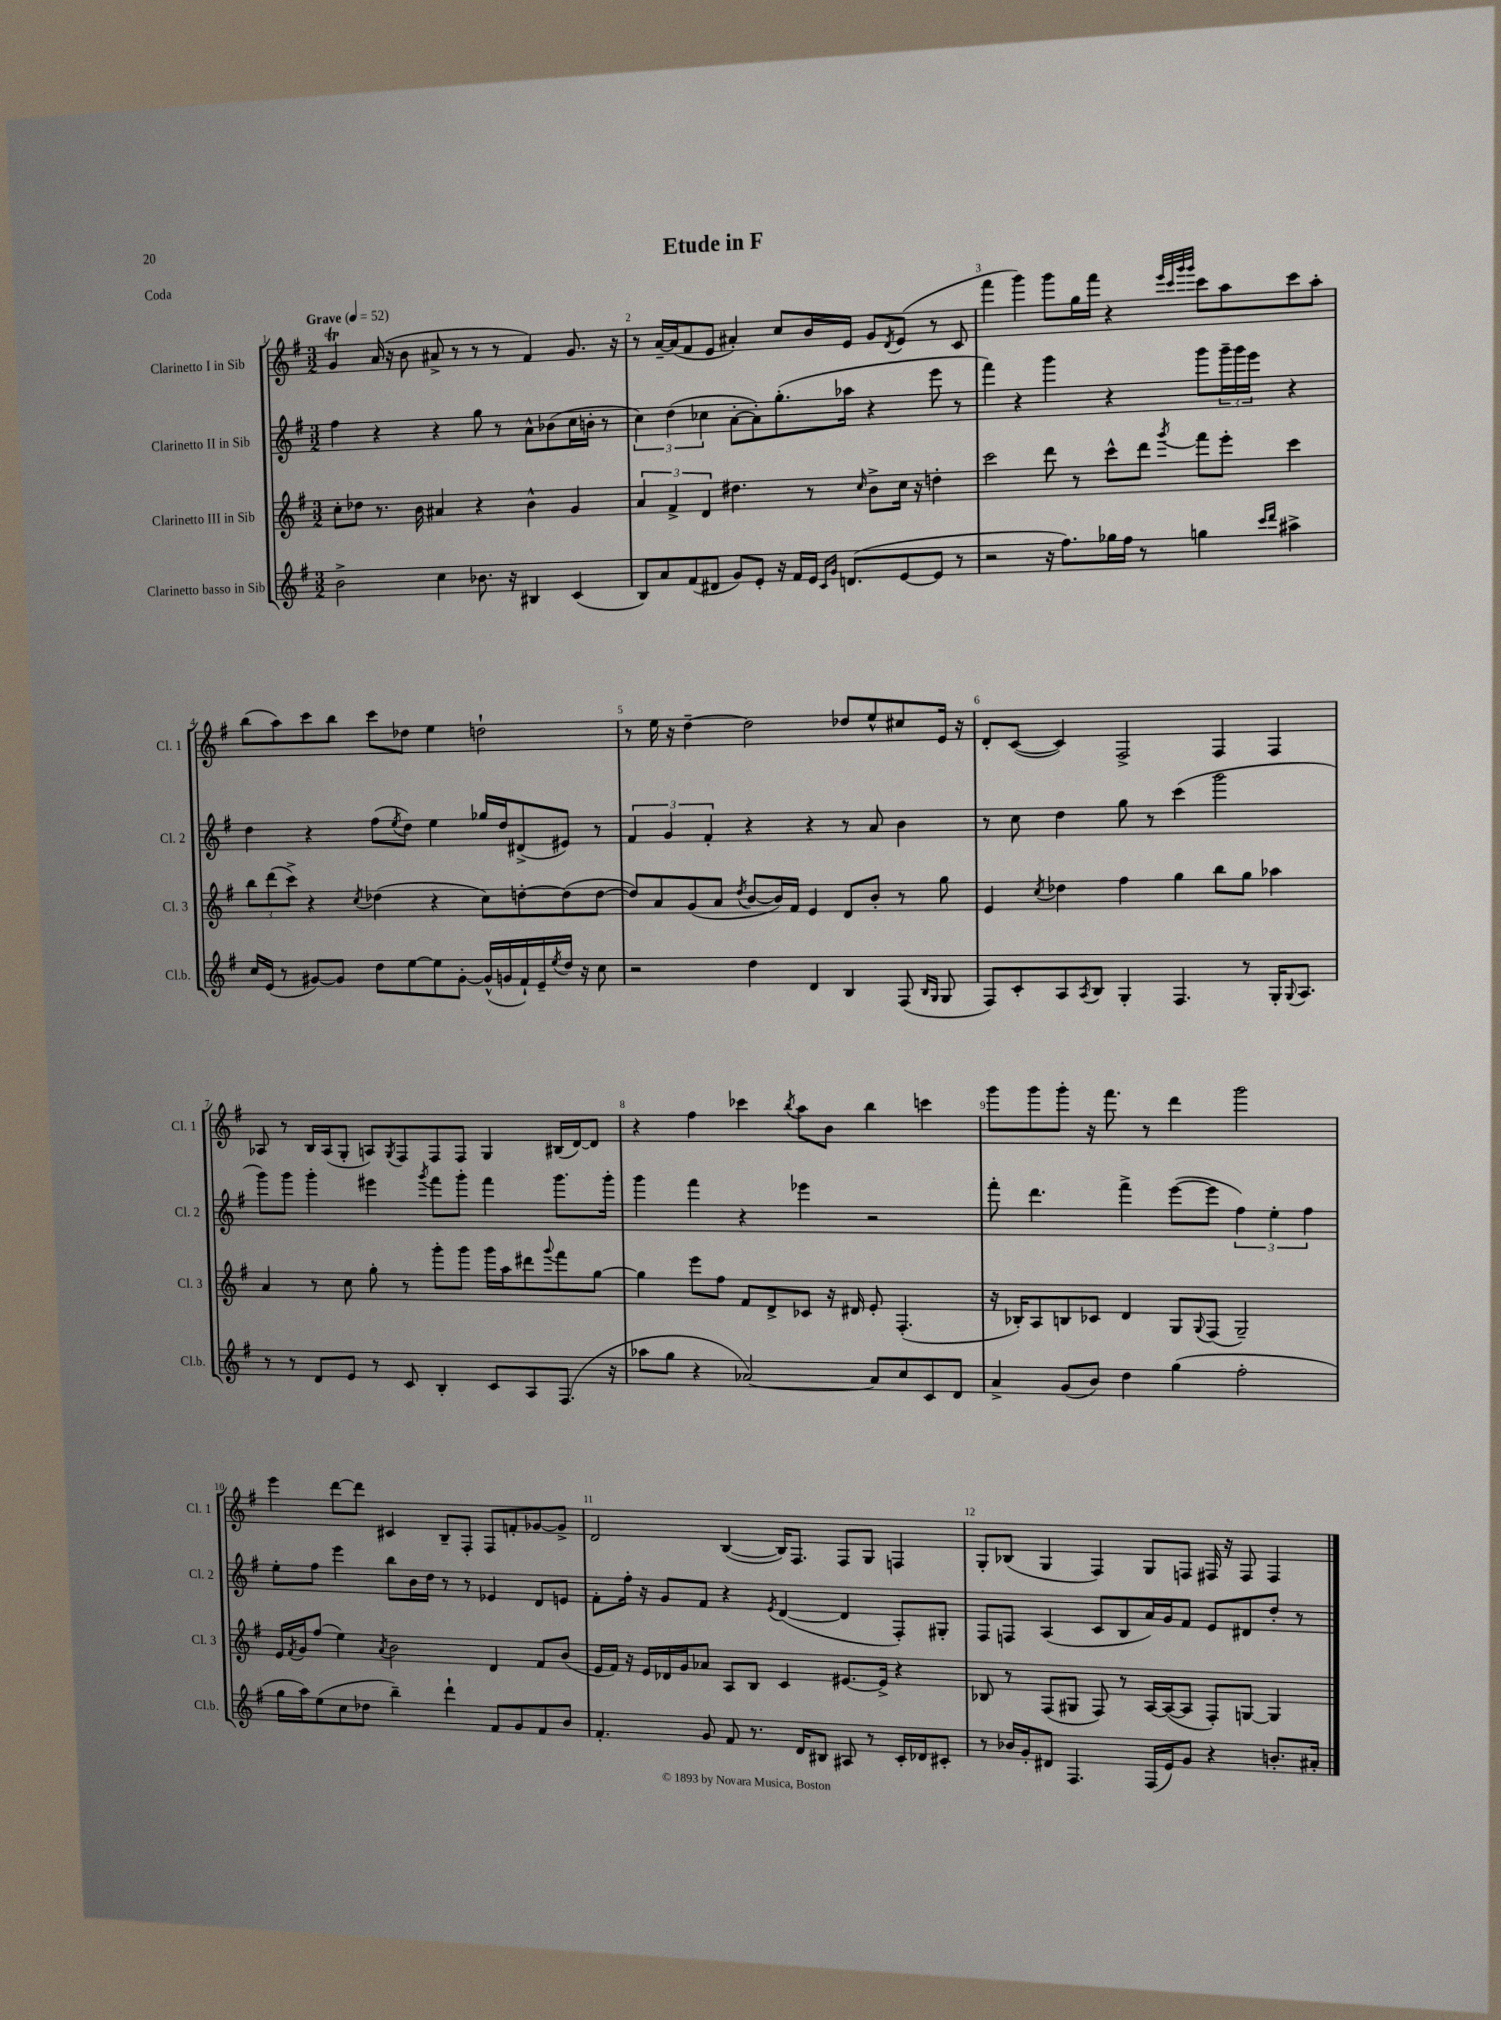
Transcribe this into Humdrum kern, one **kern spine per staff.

**kern	**kern	**kern	**kern
*staff4	*staff3	*staff2	*staff1
*clefG2	*clefG2	*clefG2	*clefG2
*k[f#]	*k[f#]	*k[f#]	*k[f#]
*M3/2	*M3/2	*M3/2	*M3/2
*MM52	*MM52	*MM52	*MM52
2b^	8cc'	4ff#	4g
.	8dd-	.	.
.	8.r	4r	(16a
.	.	.	16r
.	.	.	8b
.	16b	.	.
4cc	4a#	4r	8a#^
.	.	.	8r
8.b-	4r	8gg	8r
.	.	8r	8r
16r	.	.	.
4B#	4b^^	8a^^	4f#)
.	.	(8b-	.
(4c	4g	16cc	8.g
.	.	16b'	.
.	.	8r	.
.	.	.	16r
=	=	=	=
8B)	6a	6cc)	8r
8a	.	.	[16a~
.	6f#^	(6dd	.
.	.	.	(16a]
(8f#	.	.	8f#
.	6d	6cc-	.
8d#	.	.	8e
8g)	4.dd#	[8a'	4a#')
8e'	.	8a'])	.
16r	.	(8.gg'	8cc
16f#	.	.	.
16e	8r	.	16b
16qqc	.	.	.
16qqg	.	.	.
(8.d	.	16aa-	16e
.	16qqcc	.	.
.	8b^	4r	8g
.	.	.	8qd
[8e	16cc	.	(8e
.	16r	.	.
8e]	4dd'	8eee	8r
8r	.	8r	8c
=	=	=	=
2r	2ccc	4fff#)	4fff#
.	.	4r	4ggg)
16r	8ddd	4ggg	8ggg
8.ff#)	.	.	.
.	8r	.	16gg
.	.	.	16fff#
16gg-	8ccc^^	4r	4r
16ff#	.	.	.
8r	8ddd	.	.
.	.	.	32qqeee
.	.	.	32qqccc
.	.	.	32qqggg
.	8qggg	.	32qqggg
4gg	8fff#	8ggg	8ccc
.	8eee'	24ggg~	8aa
.	.	24ggg	.
.	.	24eee	.
16qqccc	.	.	.
16qqddd	.	.	.
4aa#^	4ccc	4r	8ccc
.	.	.	8aa'
=	=	=	=
16cc	12bb	4dd	(8bb
(16e	.	.	.
.	(12ddd	.	.
8r	.	.	8aa)
.	12ccc^)	.	.
[8g#)	4r	4r	8ccc
8g#]	.	.	8bb
.	8qcc	.	.
8dd	(4dd-	(8ff#	8ccc
.	.	8qee	.
[8ee	.	8dd)	8dd-
8ee]	4r	4ee	4ee
[8g#'	.	.	.
(16g#^^]	8cc)	16gg-	2dd`
16g	.	16dd	.
16f#`)	[8dd'	(8d#^	.
16e~	.	.	.
8qee	.	.	.
16dd	(8dd]	8e#)	.
16r	.	.	.
8cc	[8dd	8r	.
=	=	=	=
2r	8dd])	6f#	8r
.	8a	.	16ee
.	.	6g	.
.	.	.	16r
.	(8g	.	[4dd~
.	.	6f#'	.
.	8a	.	.
.	8qdd	.	.
4dd	[8b	4r	2dd]
.	16b])	.	.
.	16f#	.	.
4d	4e	4r	.
4B	8d	8r	8dd-
.	8b'	8a	8ee^^
(8F#	8r	4b	8cc#
16qqB	.	.	.
16qqG	.	.	.
8G	8gg	.	16e
.	.	.	16r
=	=	=	=
8F#)	4e	8r	8d'
8c'	.	8cc	([8c
.	8qcc	.	.
8A	4dd-	4dd	4c])
8qA	.	.	.
8B	.	.	.
4G'	4ff#	8gg	2F#^
.	.	8r	.
4.F#	4gg	(4ccc	.
.	8bb	2ggg	4F#
8r	8gg	.	.
16G'	4aa-	.	4F#
8qqG	.	.	.
8.A	.	.	.
=	=	=	=
8r	4a	8ggg)	8A-
8r	.	8ggg	8r
8d	8r	4ggg'	16B
.	.	.	(16A-
8e	8cc	.	8G'
8r	8gg'	4eee#	8A)
.	.	.	8qG
8c	8r	.	8F#
.	.	8qggg	.
4B'	8ggg'	8fff#	8F#
.	8ggg	8ggg'	8F#
8c	16ggg	4fff#	4G
.	16aa	.	.
8A	8ddd#	.	.
.	8qqggg	.	.
(8.F#	8fff#	8.ggg	(16B#
.	.	.	[16d)
.	[8gg	.	8d]
16r	.	16ggg'	.
=	=	=	=
8aa-	4gg]	4ggg	4r
8gg	.	.	.
4r	8eee	4fff#	4ff#
.	8ff#	.	.
[2a-)	8f#	4r	4ccc-
.	8d^	.	.
.	.	.	8qbb
.	8c-	4eee-	8aa
.	16r	.	8b
.	16d#	.	.
8a-]	8e'	2r	4bb
8cc	(4.F#'	.	.
8c	.	.	4ccc
8d	.	.	.
=	=	=	=
4a^	16r	8fff#'	8ggg
.	16B-')	.	.
.	8A	4.ddd	8ggg
(8g	8B	.	8ggg'
8b)	8c-	.	16r
.	.	.	8.fff#
4dd	4d	4fff#^	.
.	.	.	8r
(4gg	8G	([8eee	4ddd
.	8qqG	.	.
.	(8F#	8eee]	.
2ff#'	2G~)	6ff#)	2ggg
.	.	6ee'	.
.	.	6ff#	.
=	=	=	=
16gg	16e	8ee'	4eee
.	8qf#	.	.
16aa)	16g	.	.
(8ee	(8ff#	8ff#	.
8cc	4ee)	4eee	[8ddd
8dd-	.	.	8ddd]
.	8qa	.	.
4bb~)	2b	8bb	4c#
.	.	16b	.
.	.	16dd	.
4ddd`	.	8r	8B~
.	.	8r	8F#'
8f#	4d	4e-	8F#
8g	.	.	8f'
8f#	8f#	8d	[8g-
8b	(8b	8e	8g-^]
=	=	=	=
4.f#'	16e	8f#'	2d
.	16f#)	.	.
.	16r	16ff#'	.
.	16e	16r	.
.	16d-	8g	.
.	16g	.	.
8g	8a-	8f#	.
8f#	8A	4r	([4B
8.r	8B	.	.
.	.	8qe	.
.	4c	([4d	16B])
16d	.	.	8.F#
8B#	.	.	.
8A#	[8.e#	4d]	8F#
8r	.	.	8G
.	16e#^]	.	.
16c'	4r	8F#')	4F
16d-	.	.	.
8c#'	.	8G#'	.
=	=	=	=
8r	8B-	8F#	8G'
16b-	8r	8F	(8B-
16g'	.	.	.
8d#	(8F#	(4A	4G
4.F#	8G#	.	.
.	8F#)	8c	4F#)
.	8r	8B	.
(16F#	[16A	16a)	8G
16e)	(16A_	16g	.
8g	8A]	8f#	8F
4r	8F#')	8e	16F#
.	.	.	16r
.	[8G	8d#	8F#
8.b'	4G]	8dd'	4F#
.	.	8r	.
16a#'	.	.	.
==	==	==	==
*-	*-	*-	*-
